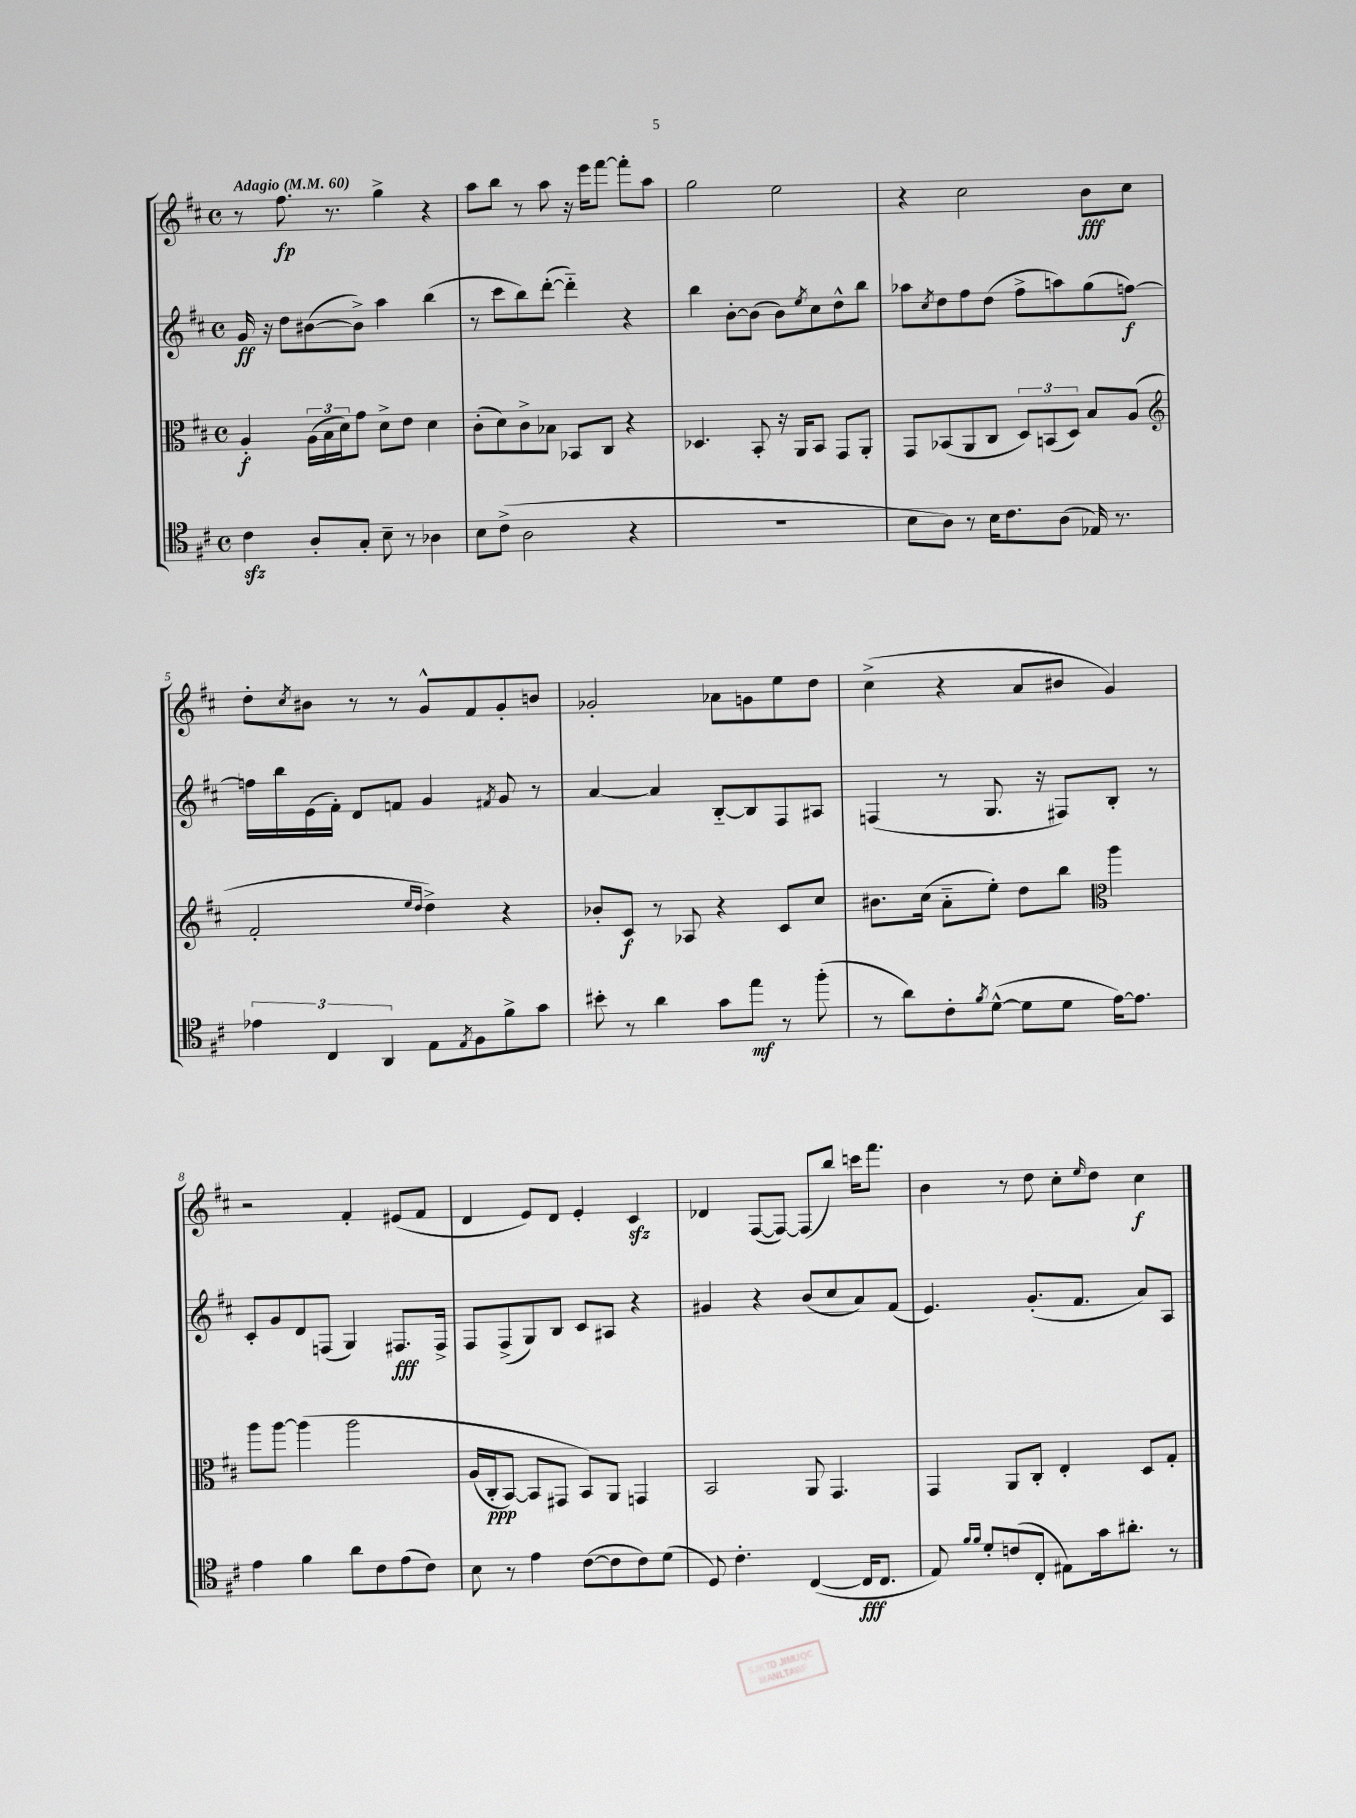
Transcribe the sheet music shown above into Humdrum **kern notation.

**kern	**kern	**kern	**kern
*staff4	*staff3	*staff2	*staff1
*clefC4	*clefC3	*clefG2	*clefG2
*k[f#c#]	*k[f#c#]	*k[f#c#]	*k[f#c#]
*M4/4	*M4/4	*M4/4	*M4/4
*met(c)	*met(c)	*met(c)	*met(c)
*MM60	*MM60	*MM60	*MM60
4c#	4A'	16g	8r
.	.	16r	.
.	.	8dd	8.ff#
8A'	(24A	([8b#	.
.	24B	.	.
.	.	.	8.r
.	24d)	.	.
8G'	8g	8b#^])	.
8B~	8d^	4aa	4gg^
8r	8e	.	.
4A-	4d	(4bb	4r
=	=	=	=
8B	(8c#'	8r	8aa
(8c#^	8d)	8ccc#	8bb
2A	8c#^	8bb)	8r
.	8B-	([8ddd'	8aa
.	8BB-	4ddd'~])	16r
.	.	.	16eee
.	8C#	.	[8fff#
4r	4r	4r	8fff#']
.	.	.	8aa
=	=	=	=
1r	4.D-	4bb	2gg
.	.	[8b'	.
.	8BB'	(8b]	.
.	16r	8b)	2ee
.	16AA	.	.
.	.	8qee	.
.	8BB	8cc#	.
.	8GG	8dd^^	.
.	8AA'	8bb	.
=	=	=	=
8B	8GG	8aa-	4r
.	.	8qcc#	.
8A)	(8BB-	8dd	.
8r	8AA	8ff#	2cc#
16B	8C#	(8dd	.
8.c#	.	.	.
.	12D)	8ff#^	.
.	(12BB	.	.
(8A	.	8aa)	.
.	12D)	.	.
16E-)	8B	(8gg	8b
8.r	.	.	.
.	(8A	[8ff)	8cc#
=	=	=	=
*	*clefG2	*	*
6e-	2f#'	16ff]	8dd'
.	.	16bb	.
.	.	.	8qcc#
.	.	(16e	8b#
6C#	.	.	.
.	.	16f#')	.
.	.	8d	8r
6AA	.	.	.
.	.	8f	8r
.	16qqee	.	.
.	16qqdd	.	.
8E	4dd^)	4g	8g^^
8qE	.	.	.
8F#	.	.	8f#
.	.	8qf#	.
8f#^	4r	8g	8g'
8g	.	8r	8b
=	=	=	=
8b#'	8b-'	[4a	2g-'
8r	8c#	.	.
4a	8r	4a]	.
.	8A-	.	.
8g	4r	[8B'~	8a-
8ee	.	8B]	8g
8r	8c#	8F#	8ee
(8ff#'	8cc#	8A#	8dd
=	=	=	=
8r	8.b#	(4F	(4cc#^
8a)	.	.	.
.	(16cc#	.	.
8c#'	8a'~	8r	4r
8qf#	.	.	.
([8d^^	8ee')	8.G	.
8d]	8dd	.	8a
.	.	16r	.
8d	8bb	8F#)	8b#
*	*clefC3	*	*
[16e)	4aa	8B'	4g)
8.e]	.	.	.
.	.	8r	.
=	=	=	=
4e	8aa	8c#'	2r
.	[8aa	8g	.
4f#	&(4aa]	8d	.
.	.	(8F	.
8a	2aa	4G)	4f#'
8c#	.	.	.
(8e	.	8.F#	(8e#
8c#)	.	.	8f#
.	.	16F#^	.
=	=	=	=
8B	(16A	8F#	4d
.	16C#'	.	.
8r	[8BB)	(8F#^	.
4e	8BB]	8G)	8e)
.	8GG#	8B	8d
([8c#	8BB&)	8c#	4e'
8c#]	8AA	8A#	.
8c#)	4GG	4r	4c#
(8d	.	.	.
=	=	=	=
8D)	2BB	4g#	4d-
4.c#'	.	.	.
.	.	4r	([8F#
.	.	.	8F#_)
([4C#	8AA	(8b	(8F#]
.	4.GG	8cc#	8bb)
16C#]	.	8a)	16ccc
8.C#	.	.	8.fff#
.	.	(8f#	.
=	=	=	=
8E)	4GG	4.e)	4b
16qqf#	.	.	.
16qqf#	.	.	.
8d'	.	.	.
(8c	8AA	.	8r
8C#'	8C#'	(8.g'	8dd
8E#)	4E'	.	8cc#'
.	.	8.f#	.
.	.	.	16qqee
16g	.	.	8dd
8.a#'	.	.	.
.	8D	8a)	4cc#
8r	8G'	8A	.
==	==	==	==
*-	*-	*-	*-
